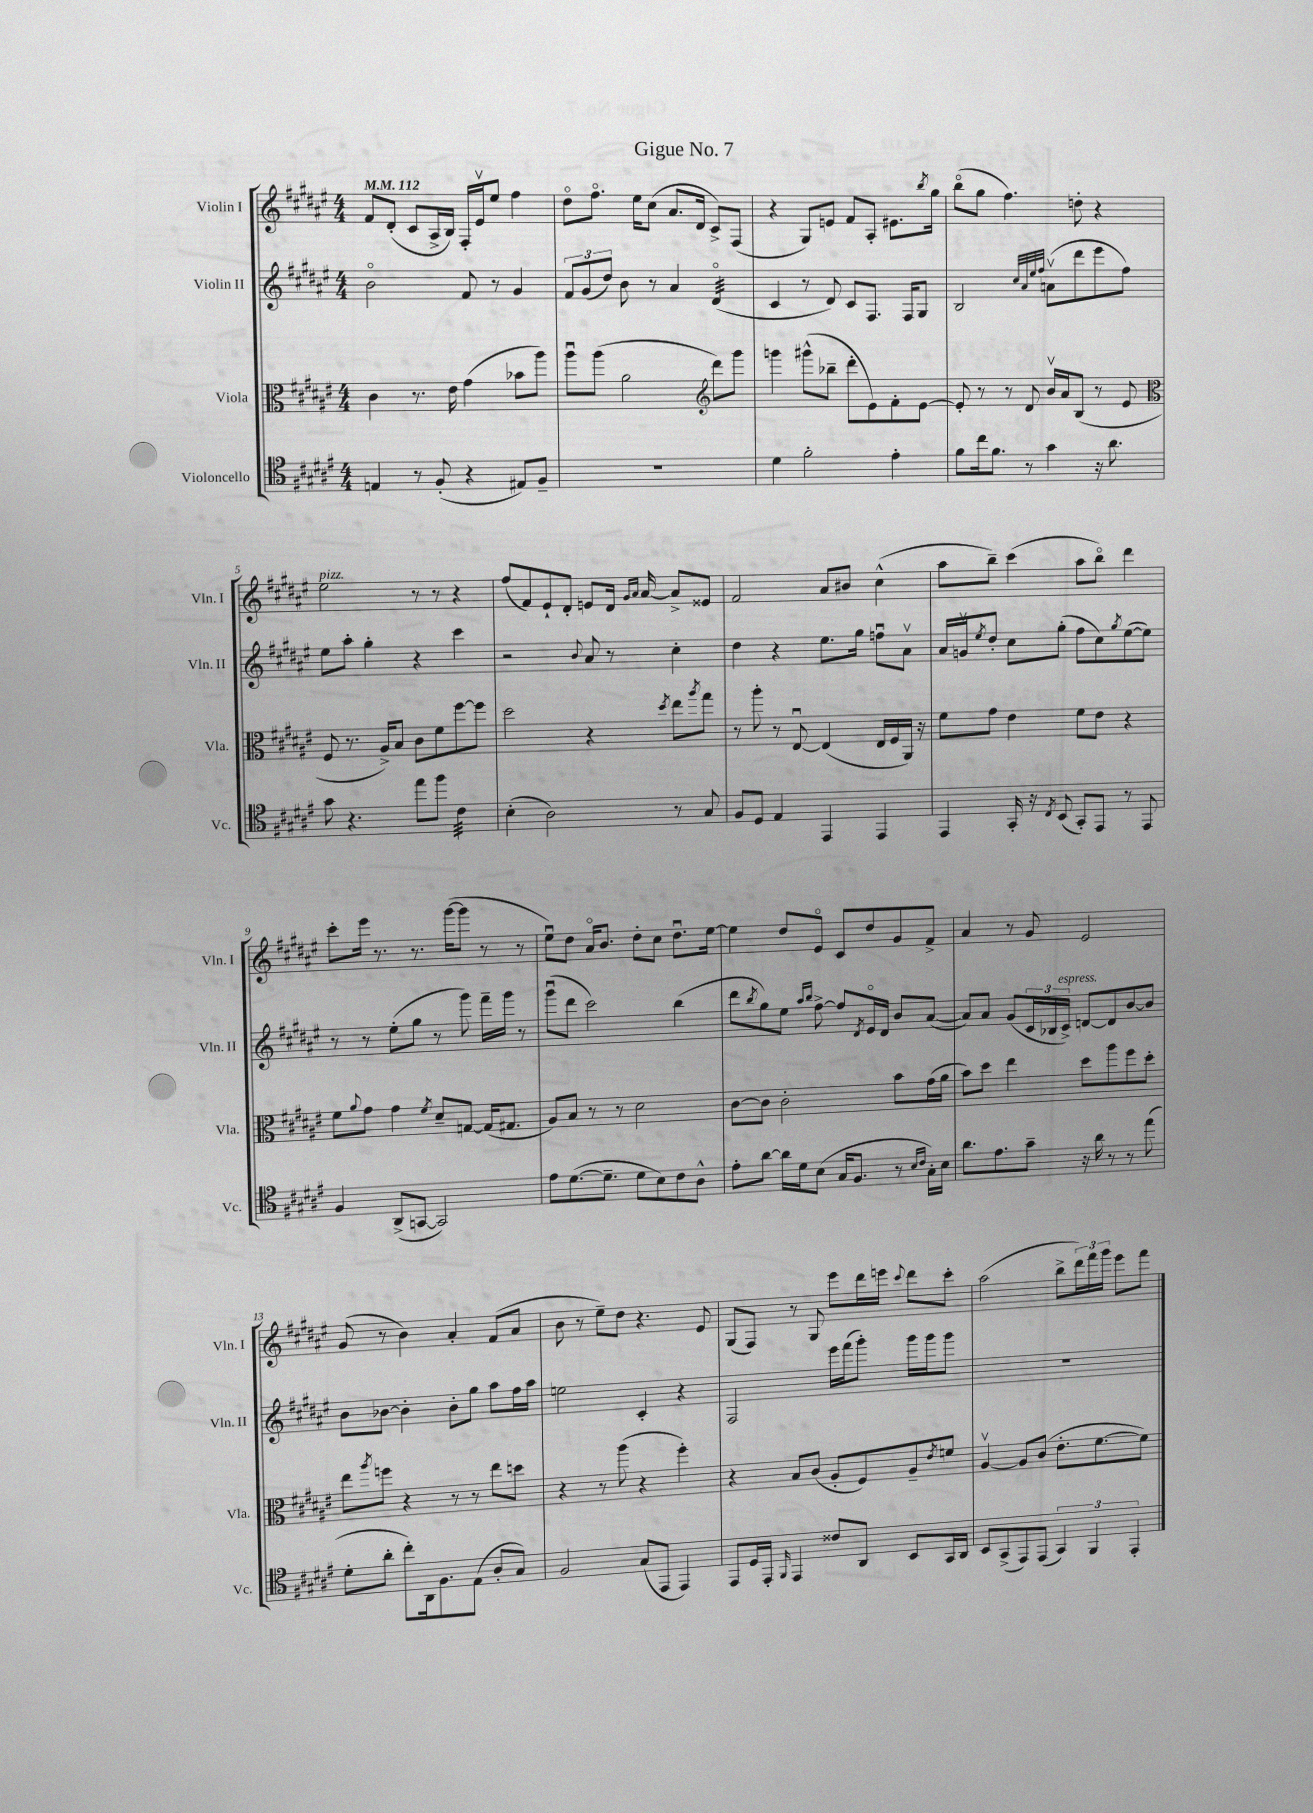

**kern	**kern	**kern	**kern
*staff4	*staff3	*staff2	*staff1
*clefC4	*clefC3	*clefG2	*clefG2
*k[f#c#g#d#a#e#]	*k[f#c#g#d#a#e#]	*k[f#c#g#d#a#e#]	*k[f#c#g#d#a#e#]
*M4/4	*M4/4	*M4/4	*M4/4
*MM112	*MM112	*MM112	*MM112
4E/	4c#\	2bo\	8f#/L
.	.	.	(8d#'/J
8r	8.r	.	8c#/L
(8F#'/	.	.	16A#^/L
.	16e#\	.	16B/JJ)
4r	(4g#\	8f#/	16F#'/LL
.	.	.	16e#v/J
.	.	8r	8ee#/J
8E#/L)	8b-\L	4g#/	4ff#\
8F#~/J	8aa#\J)	.	.
=	=	=	=
1r	8aa#u\L	12f#/L	8dd#o\L
.	.	(12g#/	.
.	(8aa#\J	.	8.ff#o\J
.	.	12dd#/J)	.
.	2a#\	8b\	.
.	.	.	16ee#\LK
.	.	8r	(8cc#\J
.	.	4a#/	8.a#/L
.	.	.	16d#/Jk
*	*clefG2	*	*
.	8ddd#\L)	(4d#o/	8c#^/L)
.	8ggg#\J	.	(8F#/J
=	=	=	=
4d#\	4ggg\	4c#/	4r
2f#'\	(8ggg#^^\L	8r	8G#/L)
.	8bb-~\J	8d#/)	8e/J
.	8ddd#'\L	8c#/L	8f#/L
.	8e#\)	8.F#/J	8A#'/J
4e#'\	8f#'\	.	8.e#\L
.	.	16F#/LK	.
.	[8e#\J	8G#/J	.
.	.	.	8qbb/
.	.	.	16gg#\Jk
=	=	=	=
8f#\L	8e#'/]	2B/	(8bbo\L
16cc#\k	8r	.	8gg#\J
8.f#\J	.	.	.
.	8r	.	4.ff#\)
8r	8d#/	.	.
.	.	32qqcc#/LLL	.
.	.	32qqa#/	.
.	.	32qqee#/	.
.	.	32qqff#/JJJ	.
4g#\	16bv/LL	(8av\L	.
.	16a#/J	.	.
.	(8B/J	8ddd#\	8dd'\
16r	8r	8eee#\	4r
8.a#\	.	.	.
.	8e#/	8ff#\J)	.
=	=	=	=
*	*clefC3	*	*
8g#\	8F#/	8ee#\L	2ee#\
4.r	8.r	8aa#'\J	.
.	.	4gg#'\	.
.	16A#^/LK)	.	.
.	8B/J	.	.
8ee#\L	8c#\L	4r	8r
8ff#\J	8f#\	.	8r
4c#\	[8ff#\	4ccc#\	4r
.	8ff#\]J	.	.
=	=	=	=
(4B'\	2dd#\	2r	(8ff#/L
.	.	.	8f#/)
2A#\)	.	.	8e#`/
.	.	.	8d#'/J
.	.	8qqb/	.
.	4r	8a#/	8e/L
.	.	8r	16d#/Jk
.	.	.	16qqg#/LL
.	.	.	16qqa#/JJ
.	.	.	[16a#/
.	8qdd#/	.	.
8r	8ee#\L	4cc#'\	8a#^/]L
.	8qaa#/	.	.
8G#/	8gg#\J	.	8e##/J
=	=	=	=
8F#/L	8r	4dd#\	2f#/
8D#/J	8aa#'\	.	.
4E#/	8r	4r	.
.	[8E#u/	.	.
4EE#/	(4E#/]	8.ee#\L	8a#/L
.	.	.	8b#/J
.	.	16gg#\Jk	.
4EE#/	16E#/LL	8ffu\L	(4cc#^^\
.	16F#/	.	.
.	16AA#/JJ)	8a#v\J	.
.	16r	.	.
=	=	=	=
4EE#/	8f#\L	16a#/LL	8aa#\L
.	.	16gv/J	.
.	.	8qee#/	.
.	8g#\J	8dd#'/J	8bb~\J)
16GG#'/	4e#\	8cc#\L	(4ccc#\
16r	.	.	.
8qC#/	.	.	.
(8BB/	.	(8gg#'\J	.
8GG#'/L)	8f#\L	8ff#\L	8aa#\L
8EE#/J	8e#\J	8cc#\)	8bbo\J)
.	.	8qgg#/	.
8r	4r	([8ee#\	4ddd#\
8EE#/	.	8ee#\]J)	.
=	=	=	=
4F#/	8f#\L	8r	8ccc#'\L
.	8qqa#/	.	.
.	8g#\J	8r	16eee#\Jk
.	.	.	8.r
(8AA#^/L	4g#\	(8ee#'\L	.
[8GG/J	.	8gg#\J	8.r
.	8qf#/	.	.
2GG/])	8d#~/L	8r	.
.	.	.	([16ggg#\LK
.	[8G/J	8ggg#\)	8ggg#\]J
.	(16G/]LK	16fff#~\LL	8r
.	8.G#/J	16ggg#\JJ	.
.	.	8r	8r
=	=	=	=
8e#\L	8A#/L)	(8ggg#u\L	8ee#u\L)
([8.d#\	8B/J	8ddd#\J	8dd#\J
.	8r	2ccc#\)	16a#o/LK
8.d#~\]J	.	.	8.b/J
.	8r	.	.
8d#\L	2d#\	.	8dd#'\L
8B\)	.	.	8cc#\J
8c#\	.	(4bb\	8.dd#u\L
8A#^^\J	.	.	.
.	.	.	[16ee#\Jk
=	=	=	=
8e#'\L	[8c#\L	8ddd#\L	4ee#\]
.	.	8qbb/	.
[8a#\J	8c#\]J	8gg#\)	.
16a#\]LL	2c#'\	8ee#\J	8dd#/L
16d#\J	.	.	.
.	.	16qqaa#/LL	.
.	.	16qqbb/JJ	.
(8B\J	.	[8ff#^\	8e#o/J
16G#/LK	.	8ff#/]L	8c#/L
8.F#/J	.	.	.
.	.	8qd#/	.
.	.	16e#o/L	8dd#/
.	.	16d#/JJ	.
8r	8b\L	8b/L	8g#/
16qqB/LL	.	.	.
16qqc#/JJ	.	.	.
16G#'\LL)	(16g#\L	([8a#/J	8f#^/J
16B\JJ	16a#\JJ	.	.
=	=	=	=
8.a#\L	8b\L)	8a#/]L)	4a#/
.	8dd#\J	8a#/J	.
8.e#\	.	.	.
.	4ee#\	(8g#/L	8r
8g#~\J	.	24c#/L	8g#/
.	.	24B-/	.
.	.	24c#^/JJ)	.
16r	8dd#\L	[8d/L	2e#/
16a#\	.	.	.
8r	8aa#\	8d/]	.
8r	8ff#\	[8b/	.
(8ee#\	8dd#'\J	8b/]J	.
=	=	=	=
8d#'\L	8ee#\L	8b\L	(8g#/
.	8qaa#/	.	.
8a#'\J	8ff\J	[8b-\J	8r
8cc#'\L)	4r	4b-'\]	4b\)
16AA#\k	.	.	.
8.F#\	.	.	.
.	8r	8b-'\L	4a#'/
(8E#\J	8r	8gg#\J	.
8A#'/L	8ee#\L	8aa#\L	(8f#/L
8G#/J)	8dd\J	16ff#\L	8a#/J
.	.	16aa#\JJ	.
=	=	=	=
2F#/	4r	2ee\	8b\
.	.	.	8r
.	8r	.	8ee#~\L)
.	(8aa#\	.	8dd#\J
(8G#/L	4r	4c#'/	4.r
8EE#/J	.	.	.
4EE#/)	4ff#'\)	4r	.
.	.	.	8e#/
=	=	=	=
8EE#/L	4r	2F#/	(8G#/L
16D#/L	.	.	8F#/J)
16EE#'/JJ	.	.	.
16qqFF#/	.	.	.
4EE#/	8B/L	.	8r
.	(8c#/J	.	8G#/
8c##/L	8A#'/L	16eee#\LL	8eee#\L
.	.	(16fff#\J	.
8AA#/J	8F#/)	8ggg#'\J)	16ddd#\L
.	.	.	16eee\JJ
.	.	.	8qqccc#/
8BB/L	8A#~/	16ggg#\LL	8ddd#\L
.	.	16ggg#\J	.
.	8qe#/	.	.
16GG#/L	8f/J	8ggg#\J	8ccc#'\J
16AA#/JJ	.	.	.
=	=	=	=
8BB/L	[4A#v/	1r	(2aa#\
(8GG#^/	.	.	.
8EE#/)	8A#/]L	.	.
(8EE#/J	(8c#/J	.	.
6GG#/)	8.e#'\L	.	8bb^\L
.	.	.	24ddd#\L)
6FF#/	.	.	24fff#\
.	[8.f#\	.	.
.	.	.	24ggg#\JJ
.	.	.	8eee#\L
6EE#'/	.	.	.
.	8f#\]J)	.	8fff#\J
==	==	==	==
*-	*-	*-	*-
